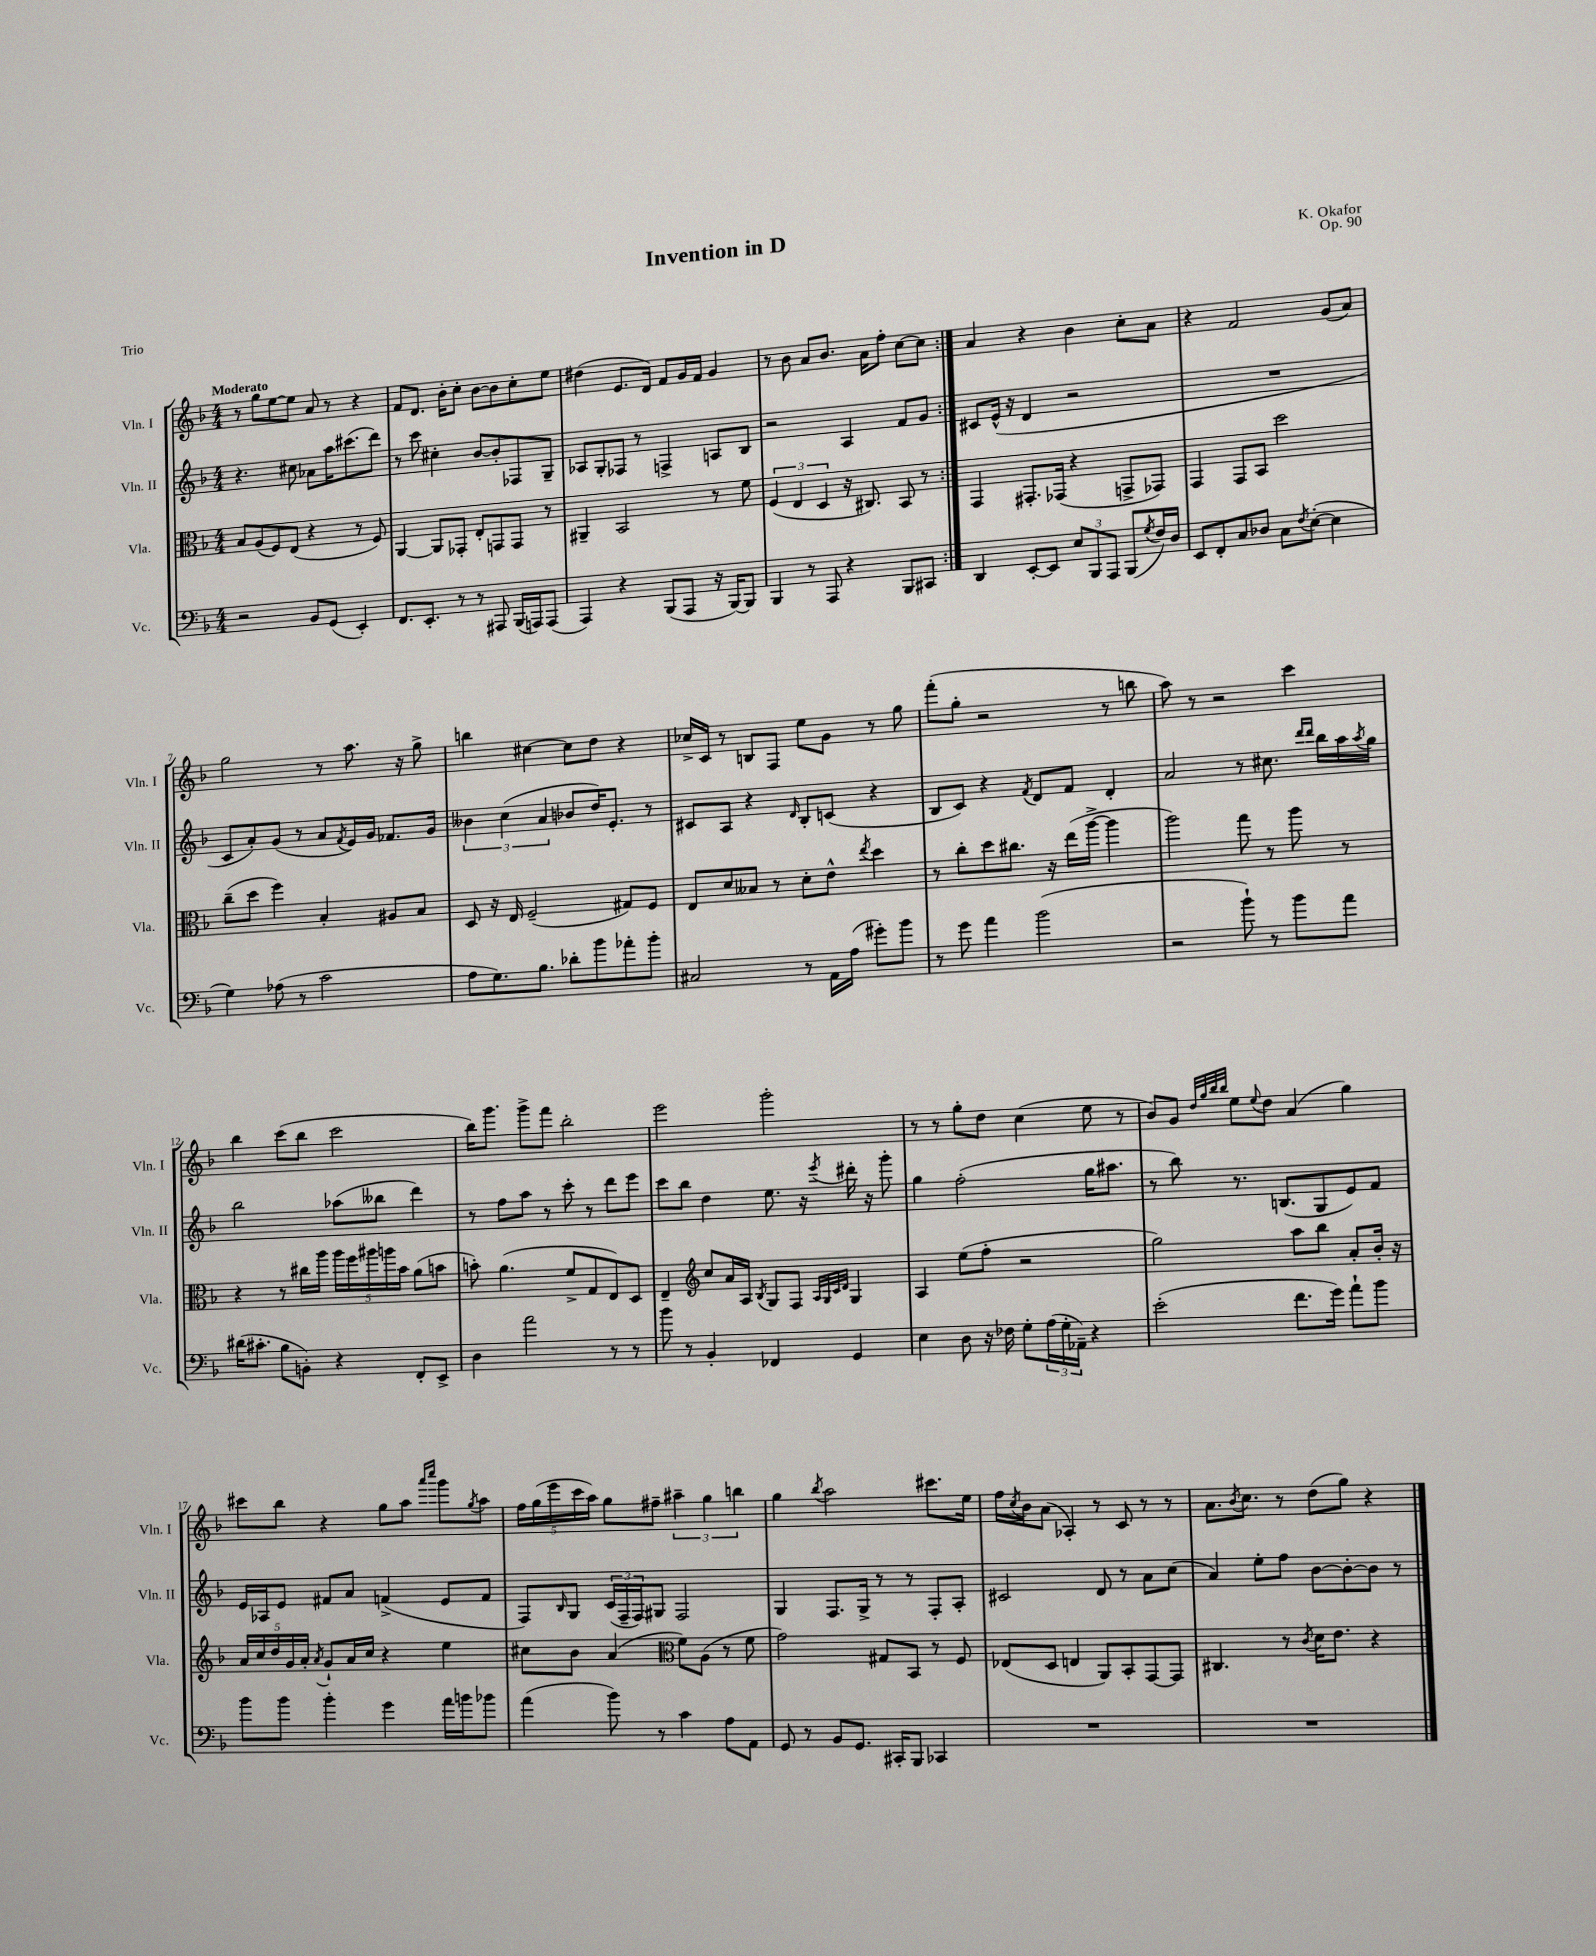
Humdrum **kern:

**kern	**kern	**kern	**kern
*part4	*part3	*part2	*part1
*staff4	*staff3	*staff2	*staff1
*I"Vc.	*I"Vla.	*I"Vln. II	*I"Vln. I
*I'Vc.	*I'Vla.	*I'Vln. II	*I'Vln. I
*clefF4	*clefC3	*clefG2	*clefG2
*k[b-]	*k[b-]	*k[b-]	*k[b-]
*M4/4	*M4/4	*M4/4	*M4/4
=1	=1	=1	=1
!	!	!	!LO:TX:a:B:t=Moderato
2r	8B-/L	4.r	8r
.	(8A/	.	8gg\L
.	8F/)	.	[8ee\
.	(8E/J	8cc#X\	8ee\J]
8BB-/L	4r	8a-X\L	8a/
(8GG/J	.	16aa\K	8r
.	.	(8.ccc#X\	.
4EE'/)	8r	.	4r
.	8F/)	8ddd\J)	.
=2	=2	=2	=2
8.FF/L	[4AA/	8r	8f/L
.	.	8ccc\	8.d/J
8.EE'/J	.	.	.
.	8AA/L]	4cc#X'\	.
.	.	.	16b-'\KL
8r	8GG-X'/J	.	8cc'\J
8r	8E'/L	[8b-/L	[8b-\L
8AAA#X/	8GGn/	8b-'/]	8b-\]
(16BBB-/LL	8GG/J	8F-X/	8cc'\
16AAAn/J)	.	.	.
(8AAA/J	8r	8G~/J	8ee\J
=3	=3	=3	=3
4AAA/)	4AA#X~/	8A-X/L	(4dd#X\
.	.	8G'/	.
4r	2BB-/	8F-X/J	8.e/L
.	.	8r	.
.	.	.	16d/Jk)
(8BBB-/L	.	4Fn^/	8f/L
8AAA/J	.	.	16g/L
.	.	.	16f/JJ
16r	8r	8An/L	4g/
[16BBB-/KL)	.	.	.
8BBB-/J]	8f\	8B-/J	.
=4	=4	=4	=4
4BBB-/	(6F/	2r	8r
.	.	.	8b-\
.	6E/	.	.
8r	.	.	8a/L
.	6D/	.	.
8AAA/	.	.	8.b-/J
4r	16r	4A/	.
.	8.C#X/)	.	16a\KL
.	.	.	8ff'\J
8BBB-/L	8BB-/	8f/L	[8cc\L
8CC#X/J	8r	8g/J	8cc\J]
=5:|!	=5:|!	=5:|!	=5:|!
4DD/	4GG/	8c#X/L	4a/
.	.	(16e^^/Jk	.
.	.	16r	.
[8EE'/L	8.GG#X'/L	4d/	4r
8EE/J]	.	.	.
.	(16GG-X/Jk	.	.
12E/L	4r	2r	4b-\
12BBB-/	.	.	.
12AAA/J	.	.	.
(8BBB-/L	8GGn^/L	.	8cc'\L
8qG/	.	.	.
16F/L)	8GG-X/J)	.	8a\J
16D/JJ	.	.	.
=6	=6	=6	=6
8EE/L	4GG/	1r	4r
8FF'/	.	.	.
8C/	8GG/L	.	2f/
8D-X/J	8BB-/J	.	.
8C\L	2dd\	.	.
8qF/	.	.	.
([8E'\J	.	.	.
4E\]	.	.	(8g/L
.	.	.	8a/J)
!!LO:LB:g=z
=7	=7	=7	=7
4G\)	(8cc~\L	8c/L	2gg\
.	8dd\J	8a'/)	.
(8A-X\	4ff\)	(8g/J	.
8r	.	8r	.
2c\	4B-'/	8a/L	8r
.	.	8qf/	.
.	.	16e/L)	8.aa\
.	.	16g/JJ	.
.	8A#X/L	8.f-X/L	.
.	.	.	16r
.	8B-/J	.	8gg^\
.	.	16g/Jk	.
=8	=8	=8	=8
8A\L	8D/	6b--X\	4bbn\
8.G\)	16r	.	.
.	.	(6cc\	.
.	16E/	.	.
.	(2F~/	.	[4cc#X\
8.B-\J	.	.	.
.	.	6a/	.
8d-X'\L	.	8b-X/L	8cc#\L]
8b-\	.	16dd/K)	8dd\J
.	.	8.e'/J	.
8a-X'\	8G#X/L)	.	4r
8b-'\J	8F/J	8r	.
=9	=9	=9	=9
2C#X/	8E/L	8c#X/L	16cc-X^/LL
.	.	.	16c/JJ
.	8d/	8A/J	8r
.	8B--X/J	4r	8Bn/L
.	8r	.	8F/J
.	.	16qqd/	.
8r	8d'\L	8B-'/L	8ee\L
16AA\LL	8e^^\J	(8cn/J	8g\J
(16A\JJ	.	.	.
.	8qee/	.	.
8g#X'\L)	4dd\	4r	8r
8b-\J	.	.	8gg\
=10	=10	=10	=10
8r	8r	8B-/L	(8fff'\L
8g\	8cc'\L	8c/J)	8gg'\J
4a\	8dd\	4r	2r
.	8.cc#X\J	.	.
.	.	8qf/	.
(2b-\	.	8d/L	.
.	16r	.	.
.	(16ee\LL	8f/J	.
.	[16aa^\JJ	.	.
.	4aa\]	4d'/	8r
.	.	.	8bbn\
=11	=11	=11	=11
2r	2aa\)	2a/	8aa\)
.	.	.	8r
.	.	.	2r
8b-`\)	8gg\	8r	.
8r	8r	8.cc#X\	.
8b-\L	8aa\	.	4ccc\
.	.	16qqddd/LL	.
.	.	16qqddd/JJ	.
.	.	16bb-\LL	.
8a\J	8r	16aa\	.
.	.	8qaa/	.
.	.	16gg\JJ	.
!!LO:LB:g=z
=12	=12	=12	=12
(16d#X\KL	4r	2bb-\	4bb-\
8.c#X'\J	.	.	.
8B-\L	8r	.	(8ccc\L
8BBn'\J)	16cc#X\LL	.	8bb-\J
.	16aa\JJ	.	.
4r	20aa\LL	(8aa-X\L	2ccc\
.	20ff\	.	.
.	20aa#X\	.	.
.	.	8bb--X\J	.
.	20aan\	.	.
.	20b-\JJ	.	.
8FF'/L	(8a\L	4ddd\)	.
8EE^/J	8bn\J	.	.
=13	=13	=13	=13
4D\	8bn'\)	8r	16bb-\KL)
.	.	.	8.ggg\J
.	(4.a\	8ff\L	.
2a\	.	8aa\J	8ggg^\L
.	.	8r	8fff\J
.	8f^/L	8ccc'\	2bb-'\
.	8G/	8r	.
8r	8E/)	8ddd\L	.
8r	8D/J	8eee\J	.
=14	=14	=14	=14
8b-\	4E~/	8ccc\L	2eee\
8r	.	8bb-\J	.
*	*clefG2	*	*
4BB-'/	8cc/L	4dd\	.
.	16a/L	.	.
.	16A/JJ	.	.
.	8qB-/	.	.
4FF-X/	8G/L	8.ee\	2ggg'\
.	8F/J	.	.
.	.	16r	.
.	32qqA/LLL	.	.
.	32qqG/	.	.
.	32qqc/	.	.
.	32qqd/JJJ	8qeee/	.
4GG/	4G/	16ddd#X'\	.
.	.	16r	.
.	.	8ggg'\	.
=15	=15	=15	=15
4E\	4A/	4gg\	8r
.	.	.	8r
8D\	(8ee\L	(2ff'\	8gg'\L
16r	8ff'\J	.	8dd\J
16F-X\	.	.	.
8G'\L	2r	.	(4cc\
(24A\L	.	.	.
24G'\	.	.	.
24AA-X~\JJ)	.	.	.
4r	.	16gg\KL	8ee\
.	.	8.aa#X\J	.
.	.	.	8r
=16	=16	=16	=16
(2e'\	2gg\)	8r	8b-/L)
.	.	8bb-\)	8g/J
.	.	.	32qqdd/LLL
.	.	.	32qqgg/
.	.	.	32qqbb-/
.	.	.	32qqbb-/JJJ
.	.	8.r	8ee\L
.	.	.	8qqee/
.	.	.	8dd\J
.	.	(8.Bn/L	.
8.f\L	8aa\L	.	(4a/
.	8bb-\J	8G/	.
16g\Jk)	.	.	.
8a`\L	8a'/L	8e/)	4gg\)
8b-\J	16b-'/Jk	8f/J	.
.	16r	.	.
!!LO:LB:g=z
=17	=17	=17	=17
8b-\L	20a/LL	16e/LL	8ccc#X\L
.	20cc/	.	.
.	.	16A-X/J	.
.	20dd/	.	.
8b-\J	.	8e/J	8bb-\J
.	20g/	.	.
.	20a'/JJ	.	.
.	8qa/	.	.
4b-'\	8g`/L	8f#X/L	4r
.	16a/L	8a/J	.
.	16cc/JJ	.	.
4g\	4r	(4fn^/	8gg\L
.	.	.	8aa\J
.	.	.	16qqaaa/LL
.	.	.	16qqcccc/JJ
16a\LL	4ee\	8e/L	8ggg\L
16bn\J	.	.	.
.	.	.	8qgg/
8b-X\J	.	8f/J	8aa\J
=18	=18	=18	=18
(4a\	8cc#X\L	8F/L)	20ff\LL
.	.	.	(20gg\
.	.	.	20eee\
.	.	16qqB-/	.
.	8b-\J	8G/J	.
.	.	.	20ccc\
.	.	.	20aa\JJ)
8b-\)	(4a/	(24c/LL	8gg\L
.	.	24F~/	.
.	.	24F/J)	.
8r	.	8G#X/J	8ff#X~\J
*	*clefC3	*	*
4c\	8f\L)	2F/	6aa#X~\
.	(8A\J	.	.
.	.	.	6gg\
8A\L	8r	.	.
.	.	.	6bbn\
8AA\J	8f\	.	.
=19	=19	=19	=19
8GG/	2g\)	4G/	4gg\
8r	.	.	.
.	.	.	8qbb-/
8BB-/L	.	8.F/L	2aa\
8.GG/J	.	.	.
.	.	16G^/Jk	.
.	8G#X/L	8r	.
16CC#X'/KL	.	.	.
8BBB-/J	8BB-/J	8r	.
4CC-X/	8r	8F'/L	8.ccc#X\L
.	8F/	8A'/J	.
.	.	.	16ee\Jk
=20	=20	=20	=20
1r	(8E-X/L	2c#X/	16ff\LL
.	.	.	8qcc/
.	.	.	16b-\J
.	8D/J	.	(8a\J
.	4En/	.	4A-X'/)
.	8AA/L)	8d/	8r
.	8BB-'/	8r	8c/
.	[8GG/	8a\L	8r
.	8GG/J]	(8cc\J	8r
=21	=21	=21	=21
1r	4.C#X/	4a/)	8.a\L
.	.	.	8qb-/
.	.	.	8.cc\J
.	.	8ee'\L	.
.	8r	8ff\J	8r
.	8qc/	.	.
.	16d\KL	[8b-\L	(8dd\L
.	8.e\J	.	.
.	.	8b-'\_	8gg\J)
.	4r	8b-\J]	4r
.	.	8r	.
==	==	==	==
*-	*-	*-	*-
